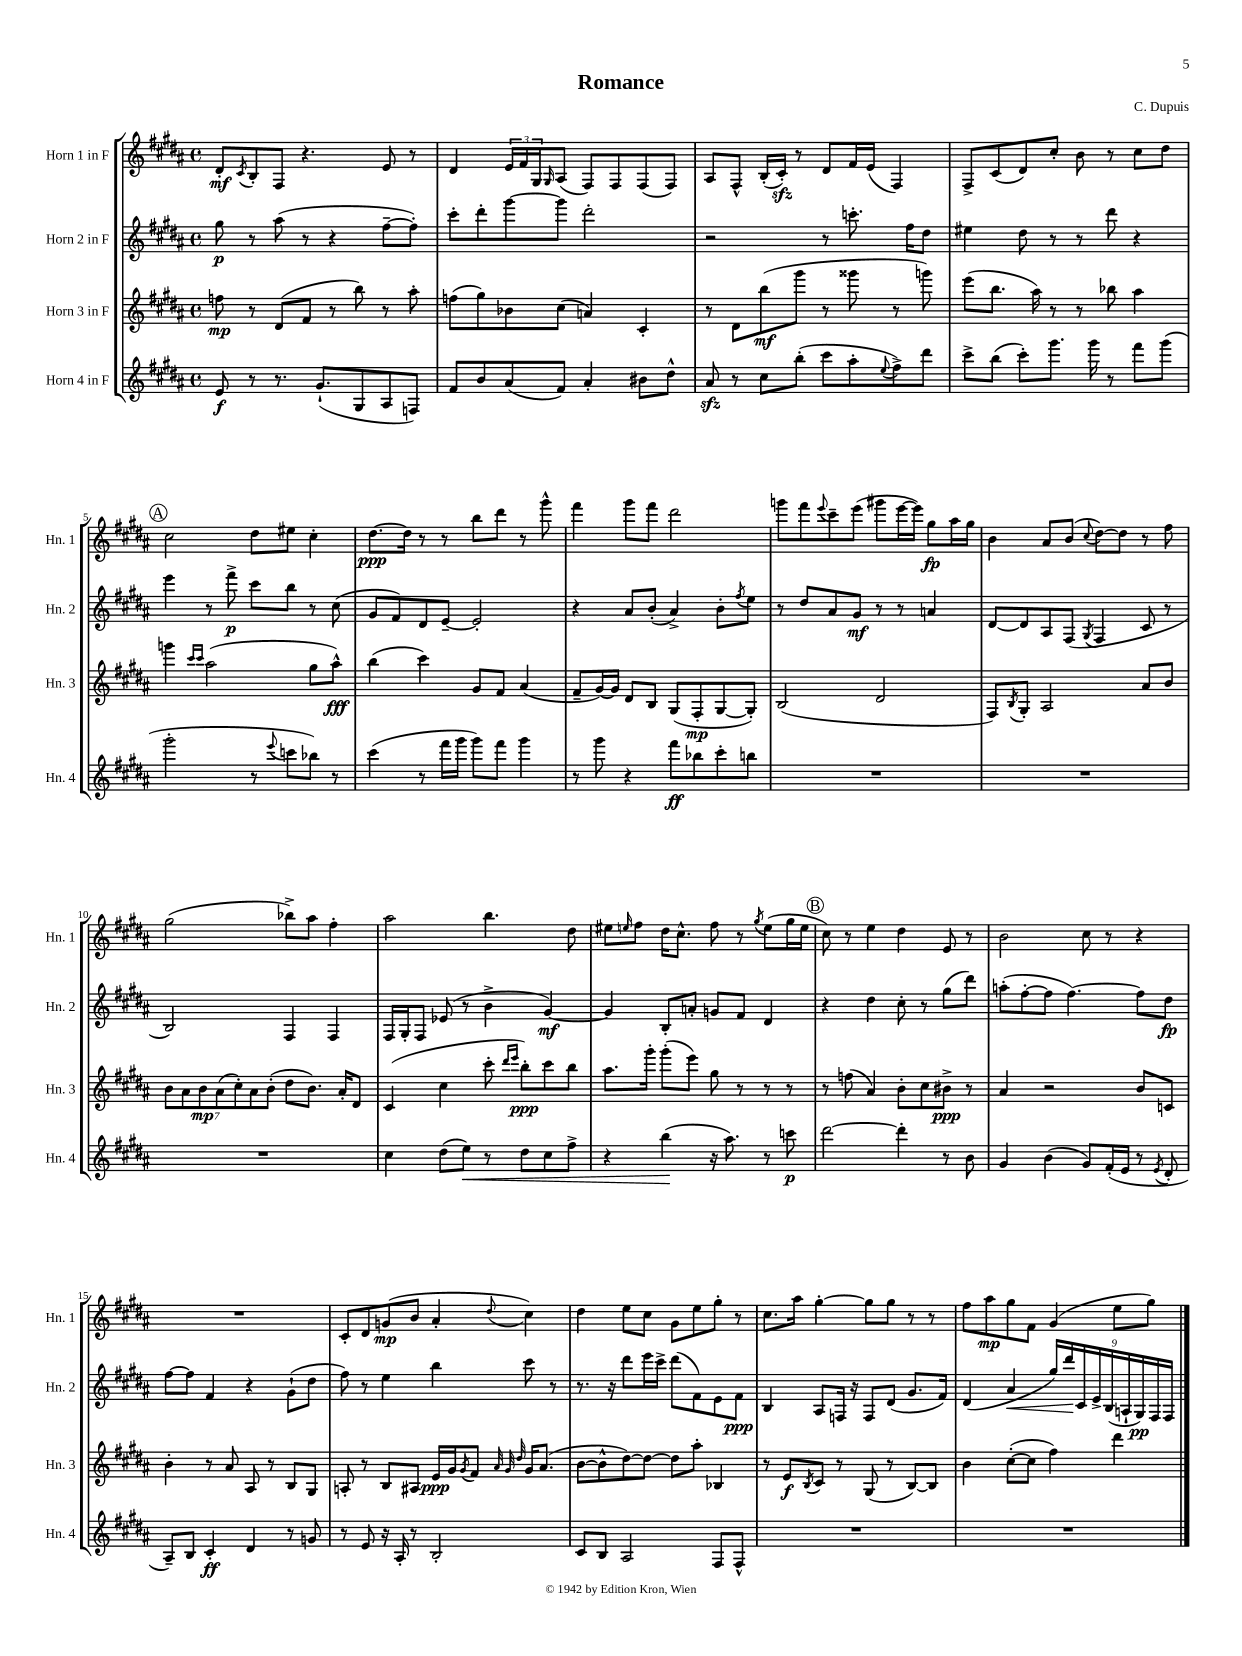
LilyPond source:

\header { title = "Romance" composer = "C. Dupuis" }
<<
\new StaffGroup <<
\new Staff = "s0" \with { instrumentName = "Horn 1 in F" shortInstrumentName = "Hn. 1" } {
    \clef treble \key b \major \defaultTimeSignature \time 4/4
    dis'8-.\mf \acciaccatura { cis'8 } b8-. fis8 r4. e'8 r8 |
    dis'4 \tuplet 3/2 { e'16 fis'16 gis16 } \grace { gis16 } ais8( fis8) fis8 fis8( fis8) |
    ais8 fis8-^ b16-.( cis'16-.\sfz) r8 dis'8 fis'16 e'16( fis4) |
    fis8-> cis'8( dis'8) cis''8-. b'8 r8 cis''8 dis''8 |
    \mark \markup { \circle "A" } cis''2 dis''8 eis''8 cis''4-. |
    dis''8.~\ppp dis''16 r8 r8 b''8 dis'''8 r8 gis'''8-^ |
    fis'''4 gis'''8 fis'''8 dis'''2 |
    g'''8 fis'''8 \appoggiatura { e'''8 } cis'''8-- e'''8( gis'''8 e'''16~ e'''16) gis''8\fp ais''16 gis''16 |
    b'4 ais'8 b'8( \appoggiatura { cis''8 } dis''8~) dis''8 r8 fis''8 |
    gis''2( bes''8->) ais''8 fis''4-. |
    ais''2 b''4. dis''8 |
    eis''8 \grace { e''16 } fis''8 dis''16 cis''8.-^ fis''8 r8 \acciaccatura { gis''8 } e''8( gis''16 e''16 |
    \mark \markup { \circle "B" } cis''8) r8 e''4 dis''4 e'8 r8 |
    b'2 cis''8 r8 r4 |
    R1 |
    cis'8-. dis'8 g'8\mp( b'8 ais'4-. \appoggiatura { dis''8 } cis''4) |
    dis''4 e''8 cis''8 gis'8 e''8 gis''8-. r8 |
    cis''8. ais''16 gis''4~-. gis''8 gis''8 r8 r8 |
    fis''8 ais''8\mp gis''8 fis'8 gis'4( e''8 gis''8) \bar "|." |
}
\new Staff = "s1" \with { instrumentName = "Horn 2 in F" shortInstrumentName = "Hn. 2" } {
    \clef treble \key b \major \defaultTimeSignature \time 4/4
    gis''8\p r8 ais''8( r8 r4 fis''8~-- fis''8-.) |
    cis'''8-. dis'''8-. gis'''8~ gis'''8 dis'''2-. |
    r2 r8 c'''8.-. fis''16 dis''8 |
    eis''4 dis''8 r8 r8 dis'''8 r4 |
    \mark \markup { \circle "A" } e'''4 r8 fis'''8->\p cis'''8 b''8 r8 cis''8( |
    gis'8 fis'8) dis'8 e'8~-- e'2-. |
    r4 ais'8 b'8-.( ais'4->) b'8-. \acciaccatura { fis''8 } e''8 |
    r8 dis''8 ais'8 gis'8\mf r8 r8 a'4 |
    dis'8~ dis'8 ais8 fis8( \acciaccatura { gis8 } fis4 cis'8 r8 |
    b2) fis4 fis4 |
    fis16 gis16-. fis8 ees'8( r8 b'4-> gis'4~\mf) |
    gis'4 b8-. a'8-. g'8 fis'8 dis'4 |
    \mark \markup { \circle "B" } r4 dis''4 cis''8-. r8 gis''8( dis'''8) |
    a''8-.( fis''8~-. fis''8 fis''4.~) fis''8 dis''8\fp |
    fis''8~ fis''8 fis'4 r4 gis'8-!( dis''8 |
    fis''8) r8 e''4 b''4 cis'''8 r8 |
    r8. r16 dis'''8 e'''16 cis'''16-> dis'''8( fis'8) e'8 fis'8\ppp |
    b4 ais8 f16 r16 f8 dis'8( gis'8. fis'16) |
    dis'4( ais'4\< \tuplet 9/8 { gis''16) dis'''16\! cis'16 e'16-> b16( a16-! gis16\pp) fis16 fis16 } \bar "|." |
}
\new Staff = "s2" \with { instrumentName = "Horn 3 in F" shortInstrumentName = "Hn. 3" } {
    \clef treble \key b \major \defaultTimeSignature \time 4/4
    f''8\mp r8 dis'8( fis'8 r8 b''8) r8 ais''8-. |
    f''8( gis''8) bes'8 cis''8( a'4) cis'4-. |
    r8 dis'8 b''8\mf( gis'''8 r8 gisis'''8 r8 g'''8) |
    e'''8( b''8. ais''16) r8 r8 bes''8 ais''4 |
    \mark \markup { \circle "A" } g'''4 \grace { cis'''16 cis'''16 } ais''2( gis''8 ais''8-^\fff) |
    b''4( cis'''4) gis'8 fis'8 ais'4( |
    fis'8-- gis'16~) gis'16 dis'8 b8 gis8( fis8-.\mp gis8~ gis8-.) |
    b2( dis'2 |
    fis8) \acciaccatura { b8 } gis8-. ais2 ais'8 b'8 |
    \tuplet 7/4 { b'8 ais'8 b'8\mp ais'8( cis''8-.) ais'8 b'8-.( } dis''8 b'8.) ais'16-. dis'8 |
    cis'4( cis''4 cis'''8-. \grace { dis'''16 e'''16 } b''8-.\ppp) cis'''8 b''8 |
    ais''8. gis'''16-. gis'''8-.( e'''8) gis''8 r8 r8 r8 |
    \mark \markup { \circle "B" } r8 f''8( ais'4) b'8-. cis''8 bis'8->\ppp r8 |
    ais'4 r2 b'8 c'8 |
    b'4-. r8 ais'8 ais8 r8 b8 gis8 |
    a8-. r8 b8 ais8 e'16\ppp gis'16 \acciaccatura { gis'8 } fis'8 \grace { ais'32 gis'32 dis''32 } gis'16 ais'8.( |
    b'8~ b'8-^ dis''8~) dis''8~ dis''8 ais''8-. bes4 |
    r8 e'8\f \acciaccatura { b8 } cis'8 r8 gis8( r8 b8~) b8 |
    b'4 cis''8~-.( cis''8 fis''4) dis'''4 \bar "|." |
}
\new Staff = "s3" \with { instrumentName = "Horn 4 in F" shortInstrumentName = "Hn. 4" } {
    \clef treble \key b \major \defaultTimeSignature \time 4/4
    e'8\f r8 r8. gis'8.-!( gis8 ais8 f8) |
    fis'8 b'8 ais'8( fis'8) ais'4-. bis'8 dis''8-^ |
    ais'8\sfz r8 cis''8 b''8-.( cis'''8 ais''8-. \appoggiatura { e''8 } fis''8->) dis'''8 |
    cis'''8-> b''8( cis'''8-.) gis'''8. gis'''16 r8 fis'''8 gis'''8( |
    \mark \markup { \circle "A" } gis'''2-. r8 \appoggiatura { e'''8 } c'''8 bes''8) r8 |
    cis'''4( r8 fis'''16 gis'''16 gis'''8) fis'''8 gis'''4 |
    r8 gis'''8 r4 fis'''8\ff bes''8 cis'''8-. b''8 |
    R1 |
    R1 |
    R1 |
    cis''4 dis''8( e''8\<) r8 dis''8 cis''8 fis''8-> |
    r4 b''4\!( r16 ais''8.) r8 c'''8\p |
    \mark \markup { \circle "B" } dis'''2~ dis'''4-. r8 b'8 |
    gis'4 b'4( gis'8) fis'16-.( e'16 r8 \acciaccatura { e'8 } dis'8-. |
    ais8--) b8 cis'4-.\ff dis'4 r8 g'8 |
    r8 e'8 r16 ais16-. r8 b2-. |
    cis'8 b8 ais2 fis8 fis8-^ |
    R1 |
    R1 \bar "|." |
}
>>
>>
